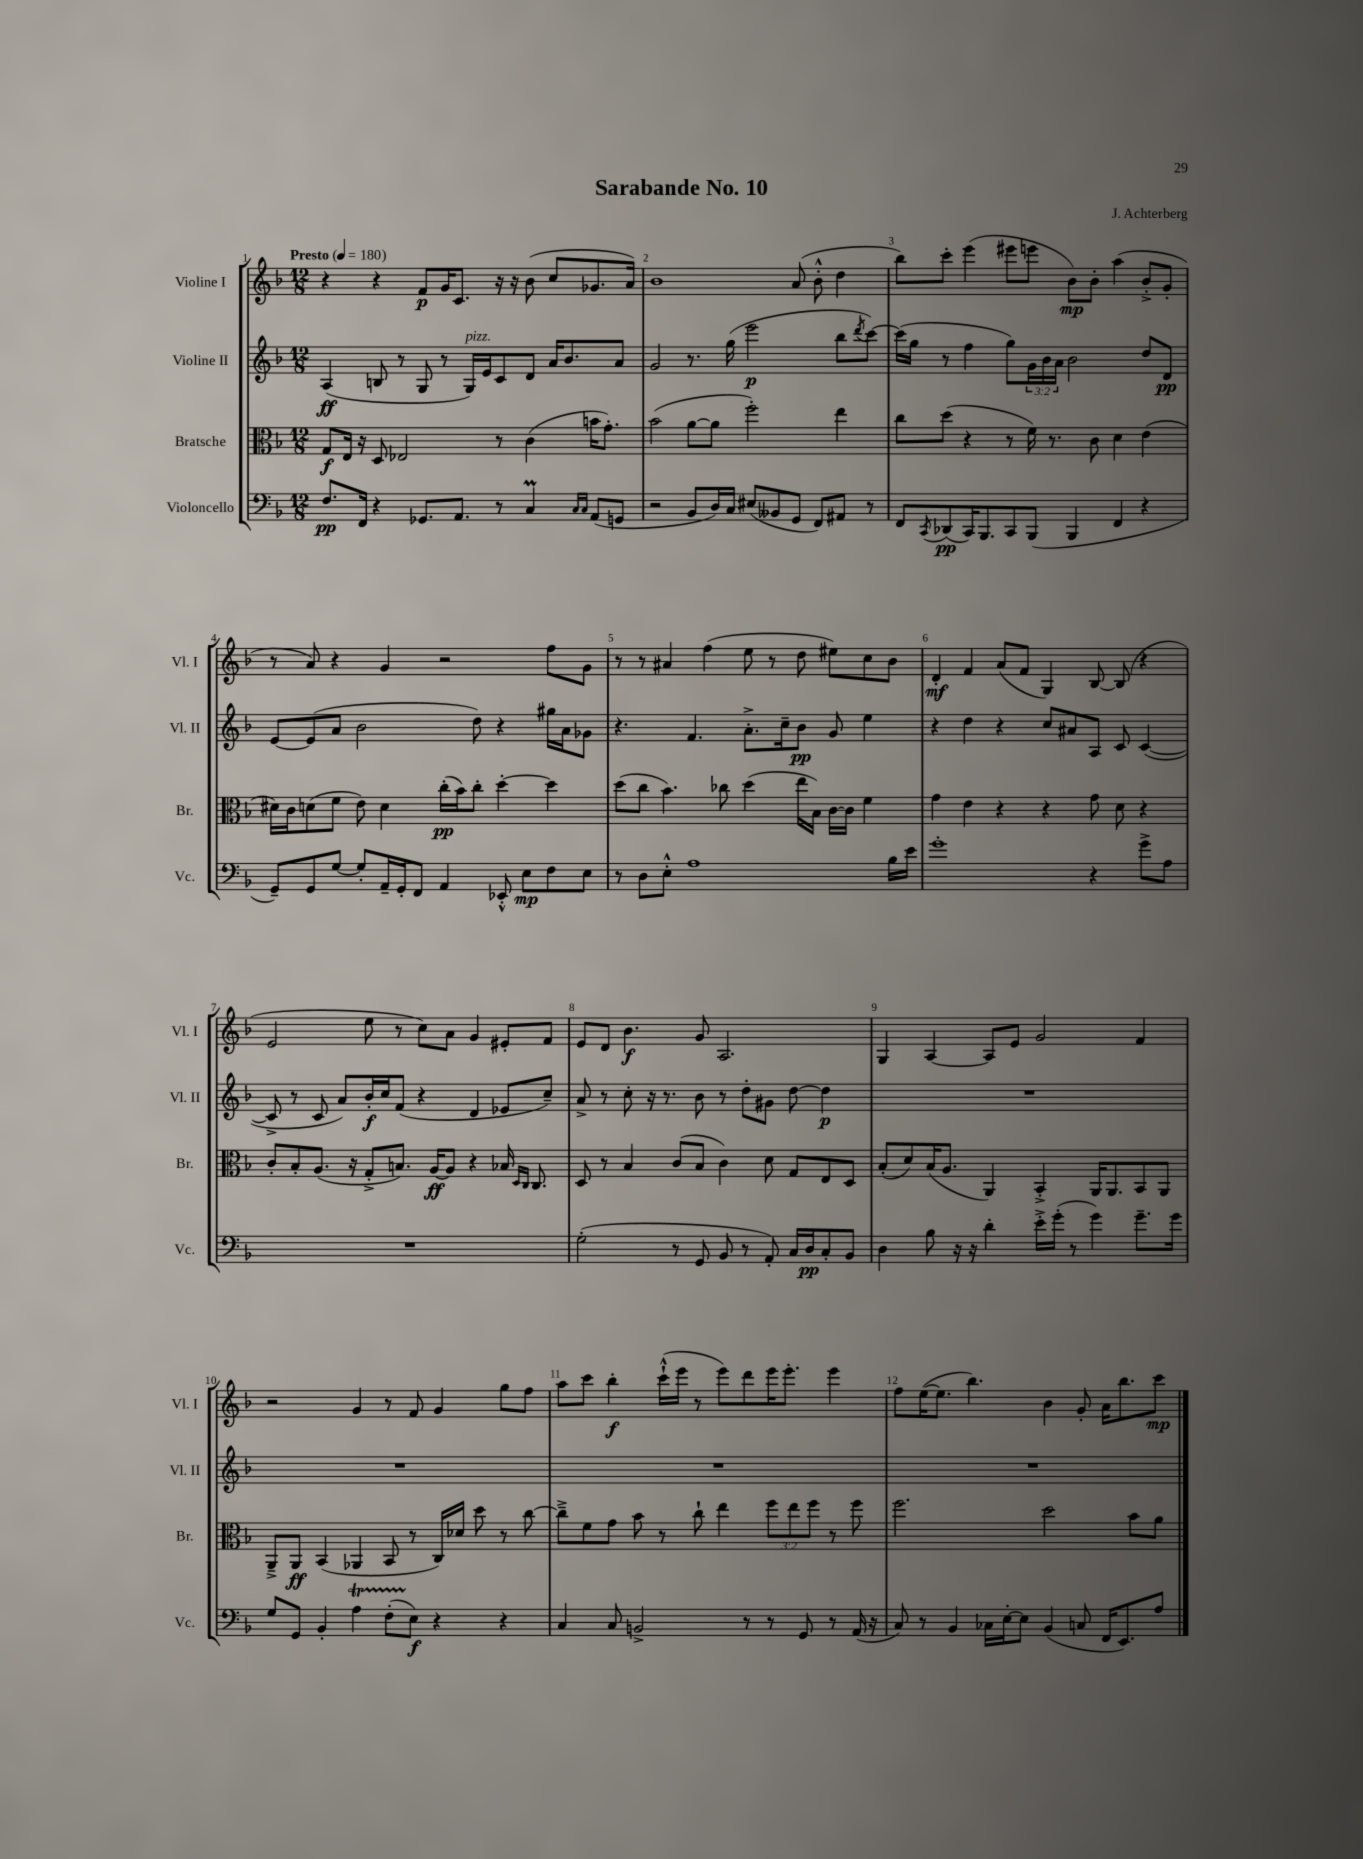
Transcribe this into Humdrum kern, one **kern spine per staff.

**kern	**kern	**kern	**kern
*staff4	*staff3	*staff2	*staff1
*clefF4	*clefC3	*clefG2	*clefG2
*k[b-]	*k[b-]	*k[b-]	*k[b-]
*M12/8	*M12/8	*M12/8	*M12/8
*MM180	*MM180	*MM180	*MM180
8.F/L	8G/L	(4A/	4r
.	16E/Jk	.	.
16FF/Jk	16r	.	.
4r	8D/	8B/	4r
.	2E-/	8r	.
8.GG-/L	.	8G/	8f/L
.	.	8r	16g/K
8.AA/J	.	.	8.c/J
.	.	16G/LL)	.
.	.	16e/J	.
8r	8r	8c/	16r
.	.	.	16r
4C/	(4c\	8d/J	(8b-\
.	.	16a/LK	8cc/L
.	.	8.b-/	.
16qqC/LL	.	.	.
16qqC/JJ	.	.	.
(8AA/L	16b\LK	.	8.g-/
.	8.g'\J)	.	.
8GG/J	.	8a/J	.
.	.	.	16a/Jk)
=	=	=	=
2r	(2b-\	2g/	1b-
8BB-/L	[8a\L	8.r	.
16D/L)	8a\]J	.	.
16C/JJ	.	(16gg\	.
(8E#/L	2ff'\)	2eee\	.
8BB--/	.	.	.
8GG/J	.	.	(8a/
8FF/L)	.	.	8b-'^^\
8AA#/J	4ee\	8bb-\L	4dd\
.	.	8qddd/	.
8r	.	[8ccc\J)	.
=	=	=	=
8FF/L	8cc\L	(16ccc\]LL	8bb-\L)
.	.	16gg\JJ	.
8qCC/	.	.	.
(8DD-/	(8dd\J	8r	8ccc'\J
16CC/K)	4r	4ff\	(4eee\
8.BBB-/	.	.	.
8CC/	8r	8gg\L)	8eee#\L
(8BBB-/J	16f\)	24g\L	8eee\J
.	.	24b-\	.
.	8.r	.	.
.	.	24a\JJ	.
4BBB-/	.	2b-\	8b-\L)
.	8c\	.	8b-'\J
4FF/	4d\	.	(4aa\
4r	(4e\	8dd/L	8b-'^/L
.	.	8d/J	8g'/J
=	=	=	=
8GG~/L)	16d#\LL)	[8e/L	8r
.	16c\J	.	.
8GG/	(8d\	(8e/]	8a/)
[8G/J	8f\J	8a/J	4r
8G'/]L	8e\)	2b-\	.
16AA~/L	4d\	.	4g/
16GG'/J	.	.	.
8FF/J	.	.	.
4AA/	(16cc'\LL	.	2r
.	16b-\J)	.	.
.	8cc'\J	8dd\)	.
8EE-'^^/	[4dd'\	4r	.
8E\L	.	.	.
8F\	4dd\]	16gg#\LL	8ff\L
.	.	16a\J	.
8E\J	.	8g-\J	8g\J
=	=	=	=
8r	(8dd\L	4.r	8r
8D\L	8cc\J	.	8r
8E'^^\J	4.b-\)	.	4a#/
1A	.	4.f/	.
.	.	.	(4ff\
.	8cc-\	.	.
.	(4dd\	8.a'^\L	8ee\
.	.	.	8r
.	.	16cc~\k	.
.	16ee\LL	8b-\J	8dd\
.	16B-\JJ)	.	.
.	[16c\LL	8g/	8ee#\L)
.	16c\]JJ	.	.
.	4f\	4ee\	8cc\
16B-\LL	.	.	8b-\J
16e\JJ	.	.	.
=	=	=	=
1g'	4g\	4r	4d'/
.	4e\	4dd\	4f/
.	4r	4r	(8a/L
.	.	.	8f/J
.	4r	8cc/L	4G/)
.	.	8a#/	.
4r	8g\	8A/J	[8B-/
.	8d\	8c/	(8B-/]
8g^\L	4r	([4c/	4r
8A\J	.	.	.
=	=	=	=
1.r	8c'/L	8c^/]	2e/
.	8B-'/	8r	.
.	(8.A/J	8c/	.
.	.	8a/L)	.
.	16r	.	.
.	8G'^/L	16b-'/L	8ee\
.	.	16cc/J	.
.	8.B/J)	(8f/J	8r
.	.	4r	8cc\L)
.	[16A/LK	.	.
.	8A/]J	.	8a\J
.	4r	4d/	4g/
.	16B-/	8e-/L	8e#'/L
.	16qqD/LL	.	.
.	16qqC/JJ	.	.
.	8.C/	.	.
.	.	8cc~/J)	8f/J
=	=	=	=
(2G'\	8D/	8a^/	8e/L
.	8r	8r	8d/J
.	4B-/	8cc'\	4.b-\
.	.	16r	.
.	.	8.r	.
8r	(8c/L	.	.
8GG/	8B-/J	8b-\	8g/
8BB-/	4c\)	8r	2.A/
8r	.	8dd'\L	.
8AA'/)	8d\	8g#\J	.
16C/LL	8G/L	[8dd\	.
16D/J	.	.	.
8C'/	8E/	4dd\]	.
8BB-/J	8D/J	.	.
=	=	=	=
4D\	(8B-'/L	1.r	4G/
.	8d/)	.	.
8B-\	(16B-/K	.	[4A/
.	8.A/J	.	.
16r	.	.	.
16r	.	.	.
4d'\	4AA/)	.	8A/]L
.	.	.	8e/J
16e'^\LL	4BB-'^/	.	2g/
(16g'\JJ	.	.	.
8r	.	.	.
4g\)	16AA/LK	.	.
.	8.AA/	.	.
8.g~\L	8BB-/	.	4f/
.	8AA/J	.	.
16g\Jk	.	.	.
=	=	=	=
8G/L	8AA~^/L	1.r	2r
8GG/J	8AA/J	.	.
4BB-'/	(4BB-/	.	.
4A\	4AA-/	.	4g/
(8F'\L	8BB-/	.	8r
8E\J)	8r	.	8f/
4r	16C/LL)	.	4g/
.	16d-/JJ	.	.
.	8dd\	.	.
4r	8r	.	8gg\L
.	[8cc\	.	8ff\J
=	=	=	=
4C/	8cc~^\]L	1.r	8aa\L
.	8f\	.	8ccc\J
8C/	8g\J	.	4bb-'\
2BB^/	8b-\	.	.
.	8r	.	(16ccc`^^\LL
.	.	.	16eee\JJ
.	8cc`\	.	8r
.	4ee\	.	8eee\L)
8r	.	.	8ddd\
8r	12ff\L	.	16eee\K
.	.	.	8.eee'\J
.	12ee\	.	.
8GG/	.	.	.
.	12ff\J	.	.
8r	8r	.	4eee\
(16AA/	8ff\	.	.
16r	.	.	.
=	=	=	=
8C/)	2.ff\	1.r	8ff\L
8r	.	.	([16ee\K
.	.	.	8.ee\]J
4BB-/	.	.	.
.	.	.	4.bb-\)
16C-\LL	.	.	.
[16E'\J	.	.	.
8E\]J	.	.	.
(4BB-/	2dd\	.	4b-\
8C/	.	.	8g'/
16FF/LK	.	.	16a\LK
8.EE/)	.	.	8.bb-\
.	8b-\L	.	.
8A/J	8a\J	.	8ccc\J
==	==	==	==
*-	*-	*-	*-
